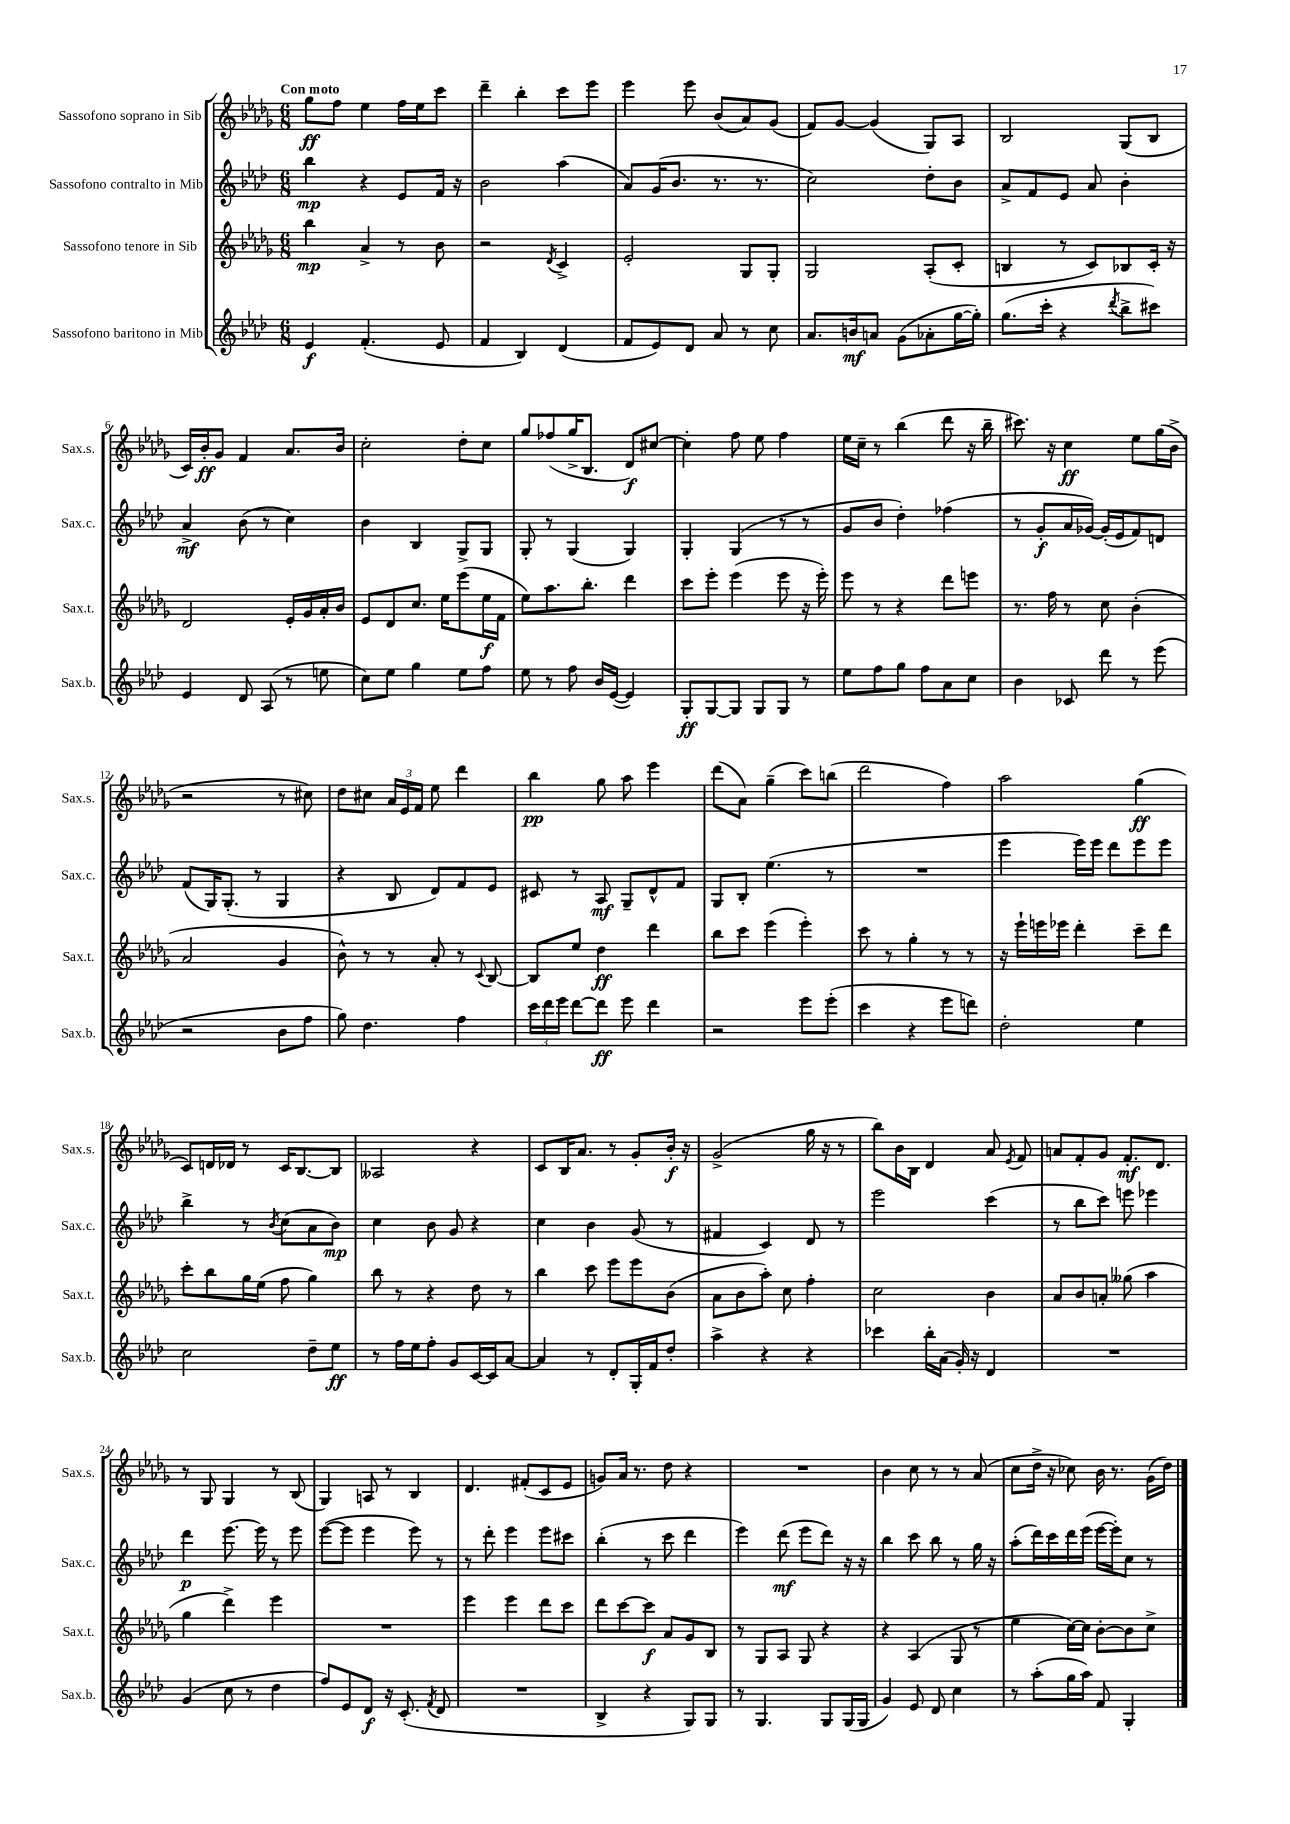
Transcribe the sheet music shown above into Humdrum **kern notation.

**kern	**dynam	**kern	**dynam	**kern	**dynam	**kern	**dynam
*part4	*part4	*part3	*part3	*part2	*part2	*part1	*part1
*staff4	*staff4	*staff3	*staff3	*staff2	*staff2	*staff1	*staff1
*I"Sassofono baritono in Mib	*	*I"Sassofono tenore in Sib	*	*I"Sassofono contralto in Mib	*	*I"Sassofono soprano in Sib	*
*I'Sax.b.	*	*I'Sax.t.	*	*I'Sax.c.	*	*I'Sax.s.	*
*clefG2	*	*clefG2	*	*clefG2	*	*clefG2	*
*k[b-e-a-d-]	*	*k[b-e-a-d-g-]	*	*k[b-e-a-d-]	*	*k[b-e-a-d-g-]	*
*M6/8	*	*M6/8	*	*M6/8	*	*M6/8	*
=1	=1	=1	=1	=1	=1	=1	=1
!	!	!	!	!	!	!LO:TX:a:B:t=Con moto	!
4e-/	f	4bb-\	mp	4bb-\	mp	8gg-\L	ff
.	.	.	.	.	.	8ff\J	.
(4.f'/	.	4a-^/	.	4r	.	4ee-\	.
.	.	8r	.	8e-/L	.	16ff\LL	.
.	.	.	.	.	.	16ee-\J	.
8e-/	.	8b-\	.	16f/Jk	.	8ccc\J	.
.	.	.	.	16r	.	.	.
=2	=2	=2	=2	=2	=2	=2	=2
4f/	.	2r	.	2b-\	.	4ddd-~\	.
4B-/)	.	.	.	.	.	4bb-'\	.
.	.	8qd-/	.	.	.	.	.
(4d-/	.	4c^/	.	(4aa-\	.	8ccc\L	.
.	.	.	.	.	.	8eee-\J	.
=3	=3	=3	=3	=3	=3	=3	=3
8f/L	.	2e-'/	.	8a-/L)	.	4eee-\	.
8e-/)	.	.	.	(16g/K	.	.	.
.	.	.	.	8.b-/J	.	.	.
8d-/J	.	.	.	.	.	8eee-\	.
8a-/	.	.	.	8.r	.	(8b-/L	.
8r	.	8G-/L	.	.	.	8a-/)	.
.	.	.	.	8.r	.	.	.
8cc\	.	8G-'/J	.	.	.	(8g-/J	.
=4	=4	=4	=4	=4	=4	=4	=4
8.a-/L	.	2G-/	.	2cc\)	.	8f/L)	.
.	.	.	.	.	.	[8g-/J	.
16bn/k	mf	.	.	.	.	.	.
8an/J	.	.	.	.	.	(4g-/]	.
(8g\L	.	.	.	.	.	.	.
8a-X'\	.	(8A-'/L	.	8dd-'\L	.	8G-/L)	.
[16gg\L	.	8c'/J	.	8b-\J	.	8A-/J	.
16gg'\JJ])	.	.	.	.	.	.	.
=5	=5	=5	=5	=5	=5	=5	=5
(8.gg\L	.	4Bn/	.	8a-^/L	.	2B-/	.
.	.	.	.	8f/	.	.	.
16ccc'\Jk	.	.	.	.	.	.	.
4r	.	8r	.	8e-/J	.	.	.
.	.	8c/L)	.	8a-/	.	.	.
8qddd-/	.	.	.	.	.	.	.
8bb-^\L	.	8B-X/	.	4b-'\	.	(8G-/L	.
8ccc#X\J)	.	16c'/Jk	.	.	.	8B-/J	.
.	.	16r	.	.	.	.	.
!!LO:LB:g=z
=6	=6	=6	=6	=6	=6	=6	=6
4e-/	.	2d-/	.	4a-^/	mf	16c/LL)	.
.	.	.	.	.	.	16b-'/J	ff
.	.	.	.	.	.	8g-/J	.
8d-/	.	.	.	(8b-\	.	4f/	.
(8A-/	.	.	.	8r	.	.	.
8r	.	16e-'/LL	.	4cc\)	.	8.a-/L	.
.	.	16g-/	.	.	.	.	.
8een\	.	16a-'/	.	.	.	.	.
.	.	16b-/JJ	.	.	.	16b-/Jk	.
=7	=7	=7	=7	=7	=7	=7	=7
8cc\L)	.	8e-/L	.	4b-\	.	2cc'\	.
8ee-\J	.	8d-/	.	.	.	.	.
4gg\	.	8.cc/J	.	4B-/	.	.	.
.	.	16ee-\KL	.	.	.	.	.
8ee-\L	.	(8eee-\	.	8G^/L	.	8dd-'\L	.
8ff\J	.	16ee-\L	f	8G/J	.	8cc\J	.
.	.	16f\JJ	.	.	.	.	.
=8	=8	=8	=8	=8	=8	=8	=8
8ee-\	.	8ee-\L)	.	8G'/	.	8gg-/L	.
8r	.	8.aa-\	.	8r	.	(8ff-X/	.
8ff\	.	.	.	(4G/	.	16gg-^/K	.
.	.	8.bb-'\J	.	.	.	8.B-/J	.
16b-/LL	.	.	.	.	.	.	.
([16e-/JJ	.	.	.	.	.	.	.
4e-/])	.	4ddd-\	.	4G/)	.	8d-/L)	f
.	.	.	.	.	.	[8cc#X/J	.
=9	=9	=9	=9	=9	=9	=9	=9
8G'/L	ff	8ccc\L	.	4G'/	.	4cc#'\]	.
[8G/	.	8eee-'\J	.	.	.	.	.
8G/J]	.	(4eee-\	.	(4G/	.	8ff\	.
8G/L	.	.	.	.	.	8ee-\	.
8G/J	.	8eee-\	.	8r	.	4ff\	.
8r	.	16r	.	8r	.	.	.
.	.	16eee-'\)	.	.	.	.	.
=10	=10	=10	=10	=10	=10	=10	=10
8ee-\L	.	8eee-\	.	8g/L	.	16ee-\LL	.
.	.	.	.	.	.	16cc~\JJ	.
8ff\	.	8r	.	8b-/J	.	8r	.
8gg\J	.	4r	.	4dd-'\)	.	(4bb-\	.
8ff\L	.	.	.	.	.	.	.
8a-\	.	8ddd-\L	.	(4ff-X\	.	8ddd-\	.
8cc\J	.	8eeen\J	.	.	.	16r	.
.	.	.	.	.	.	16bb-~\	.
=11	=11	=11	=11	=11	=11	=11	=11
4b-\	.	8.r	.	8r	.	8.ccc#X\)	.
.	.	.	.	8g'/L	f	.	.
.	.	16ff\	.	.	.	16r	.
8c-X/	.	8r	.	16a-/L	.	4cc\	ff
.	.	.	.	[16g-X/JJ)	.	.	.
8ddd-\	.	8cc\	.	(16g-'/LL]	.	.	.
.	.	.	.	16e-/J	.	.	.
8r	.	(4b-'\	.	8f/)	.	8ee-\L	.
(8eee-\	.	.	.	8dn/J	.	(16gg-\L	.
.	.	.	.	.	.	16b-^\JJ	.
!!LO:LB:g=z
=12	=12	=12	=12	=12	=12	=12	=12
2r	.	2a-/	.	(8f/L	.	2r	.
.	.	.	.	16G/K)	.	.	.
.	.	.	.	(8.G'/J	.	.	.
.	.	.	.	8r	.	.	.
8b-\L	.	4g-/	.	4G/	.	8r	.
8ff\J	.	.	.	.	.	8cc#X\)	.
=13	=13	=13	=13	=13	=13	=13	=13
8gg\)	.	8b-^^\)	.	4r	.	8dd-\L	.
4.dd-\	.	8r	.	.	.	8cc#X\J	.
.	.	8r	.	8B-/	.	24a-/LL	.
.	.	.	.	.	.	24e-/	.
.	.	.	.	.	.	24f/JJ	.
.	.	8a-'/	.	8d-/L)	.	8ee-\	.
4ff\	.	8r	.	8f/	.	4ddd-\	.
.	.	8qqc/	.	.	.	.	.
.	.	[8B-/	.	8e-/J	.	.	.
=14	=14	=14	=14	=14	=14	=14	=14
24ccc\LL	.	8B-/L]	.	8c#X/	.	4bb-\	pp
24ddd-\	.	.	.	.	.	.	.
24eee-\JJ	.	.	.	.	.	.	.
[8ddd-\L	.	8ee-/J	.	8r	.	.	.
8ddd-\J]	ff	4dd-\	ff	8A-/	mf	8gg-\	.
8eee-\	.	.	.	8G~/L	.	8aa-\	.
4ddd-\	.	4ddd-\	.	8d-^^/	.	4eee-\	.
.	.	.	.	8f/J	.	.	.
=15	=15	=15	=15	=15	=15	=15	=15
2r	.	8bb-\L	.	8G/L	.	(8ddd-\L	.
.	.	8ccc\J	.	8B-'/J	.	8a-\J)	.
.	.	(4eee-\	.	(4.ee-\	.	(4gg-~\	.
8eee-\L	.	4eee-'\)	.	.	.	8ccc\L)	.
(8eee-'\J	.	.	.	8r	.	(8bbn\J	.
=16	=16	=16	=16	=16	=16	=16	=16
4ccc\	.	8ccc\	.	2.r	.	2ddd-\	.
.	.	8r	.	.	.	.	.
4r	.	4gg-'\	.	.	.	.	.
8eee-\L	.	8r	.	.	.	4ff\)	.
8dddn\J)	.	8r	.	.	.	.	.
=17	=17	=17	=17	=17	=17	=17	=17
2dd-'\	.	16r	.	4eee-\	.	2aa-\	.
.	.	16eee-`\LL	.	.	.	.	.
.	.	16eeen\	.	.	.	.	.
.	.	16eee-X\JJ	.	.	.	.	.
.	.	4ddd-'\	.	16eee-\LL)	.	.	.
.	.	.	.	16eee-\JJ	.	.	.
.	.	.	.	8ddd-\L	.	.	.
4ee-\	.	8ccc~\L	.	8eee-\	.	(4gg-\	ff
.	.	8ddd-\J	.	8eee-\J	.	.	.
!!LO:LB:g=z
=18	=18	=18	=18	=18	=18	=18	=18
2cc\	.	8ccc'\L	.	4bb-^\	.	8c/L)	.
.	.	8bb-\	.	.	.	16dn/L	.
.	.	.	.	.	.	16d-X/JJ	.
.	.	16gg-\L	.	8r	.	8r	.
.	.	(16ee-\JJ	.	.	.	.	.
.	.	.	.	8qb-/	.	.	.
.	.	8ff\	.	(8cc\L	.	16c/KL	.
.	.	.	.	.	.	[8.B-/	.
8dd-~\L	.	4gg-\)	.	8a-\	.	.	.
8ee-\J	ff	.	.	8b-\J)	mp	8B-/J]	.
=19	=19	=19	=19	=19	=19	=19	=19
8r	.	8bb-\	.	4cc\	.	2A--X/	.
16ff\LL	.	8r	.	.	.	.	.
16ee-\J	.	.	.	.	.	.	.
8ff'\J	.	4r	.	8b-\	.	.	.
8g/L	.	.	.	8g/	.	.	.
[16c/L	.	8dd-\	.	4r	.	4r	.
16c/J]	.	.	.	.	.	.	.
[8a-/J	.	8r	.	.	.	.	.
=20	=20	=20	=20	=20	=20	=20	=20
4a-/]	.	4bb-\	.	4cc\	.	8c/L	.
.	.	.	.	.	.	16B-/K	.
.	.	.	.	.	.	8.a-/J	.
8r	.	8ccc\	.	4b-\	.	.	.
8d-'/L	.	8eee-\L	.	.	.	8r	.
16G'/L	.	8eee-\	.	(8g/	.	8g-'/L	.
16f/J	.	.	.	.	.	.	.
8dd-'/J	.	(8b-\J	.	8r	.	16b-'/Jk	f
.	.	.	.	.	.	16r	.
=21	=21	=21	=21	=21	=21	=21	=21
4aa-^\	.	8a-\L	.	4f#X/	.	(2g-^/	.
.	.	8b-\	.	.	.	.	.
4r	.	8aa-'\J)	.	4c/)	.	.	.
.	.	8cc\	.	.	.	.	.
4r	.	4ff'\	.	8d-/	.	16gg-\	.
.	.	.	.	.	.	16r	.
.	.	.	.	8r	.	8r	.
=22	=22	=22	=22	=22	=22	=22	=22
4ccc-X\	.	2cc\	.	2eee-\	.	8bb-\L)	.
.	.	.	.	.	.	16b-\L	.
.	.	.	.	.	.	16B-\JJ	.
16bb-'\LL	.	.	.	.	.	4d-/	.
(16a-\JJ	.	.	.	.	.	.	.
16g'/)	.	.	.	.	.	.	.
16r	.	.	.	.	.	.	.
4d-/	.	4b-\	.	(4ccc\	.	8a-/	.
.	.	.	.	.	.	8qe-/	.
.	.	.	.	.	.	8f/	.
=23	=23	=23	=23	=23	=23	=23	=23
2.r	.	8a-/L	.	8r	.	8an/L	.
.	.	8b-/	.	8bb-\L	.	8f'/	.
.	.	8an'/J	.	8ccc\J)	.	8g-/J	.
.	.	(8gg--X\	.	8eeen\	.	8.f'/L	mf
.	.	4aa-\	.	4eee-X\	.	.	.
.	.	.	.	.	.	8.d-/J	.
!!LO:LB:g=z
=24	=24	=24	=24	=24	=24	=24	=24
(4g/	.	4gg-\	.	4ddd-\	p	8r	.
.	.	.	.	.	.	8G-/	.
8cc\	.	4ddd-^\)	.	[8.eee-\	.	4G-/	.
8r	.	.	.	.	.	.	.
.	.	.	.	16eee-\]	.	.	.
4dd-\	.	4eee-\	.	8r	.	8r	.
.	.	.	.	8eee-\	.	(8B-/	.
=25	=25	=25	=25	=25	=25	=25	=25
8ff/L)	.	2.r	.	([8eee-\L	.	4G-/)	.
8e-/	.	.	.	8eee-\J]	.	.	.
8d-/J	f	.	.	4eee-\	.	8An/	.
16r	.	.	.	.	.	8r	.
(8.c'/	.	.	.	.	.	.	.
.	.	.	.	8eee-\)	.	4B-/	.
8qf/	.	.	.	.	.	.	.
8d-/	.	.	.	8r	.	.	.
=26	=26	=26	=26	=26	=26	=26	=26
2.r	.	4eee-\	.	8r	.	4.d-/	.
.	.	.	.	8ddd-'\	.	.	.
.	.	4eee-\	.	4eee-\	.	.	.
.	.	.	.	.	.	(8f#X'/L	.
.	.	8ddd-\L	.	8eee-\L	.	8c/	.
.	.	8ccc\J	.	8ccc#X\J	.	8e-/J	.
=27	=27	=27	=27	=27	=27	=27	=27
4B-^/	.	8ddd-\L	.	(4bb-'\	.	8gn/L)	.
.	.	[8ccc\	.	.	.	16a-/Jk	.
.	.	.	.	.	.	8.r	.
4r	.	8ccc\J]	f	8r	.	.	.
.	.	8a-/L	.	8ccc\	.	8dd-\	.
8G/L)	.	8g-/	.	4ddd-\	.	4r	.
8G/J	.	8B-/J	.	.	.	.	.
=28	=28	=28	=28	=28	=28	=28	=28
8r	.	8r	.	4eee-\)	.	2.r	.
4.G/	.	8G-/L	.	.	.	.	.
.	.	8A-/J	.	(8ddd-\	mf	.	.
.	.	8G-/	.	8eee-\L	.	.	.
8G/L	.	4r	.	8ddd-\J)	.	.	.
(16G/L	.	.	.	16r	.	.	.
16G/JJ	.	.	.	16r	.	.	.
=29	=29	=29	=29	=29	=29	=29	=29
4g/)	.	4r	.	4bb-\	.	4b-\	.
8e-/	.	(4A-/	.	8ccc\	.	8cc\	.
8d-/	.	.	.	8bb-\	.	8r	.
4cc\	.	8G-/	.	8r	.	8r	.
.	.	8r	.	16gg\	.	(8a-/	.
.	.	.	.	16r	.	.	.
=30	=30	=30	=30	=30	=30	=30	=30
8r	.	4ee-\	.	(8aa-'\L	.	8cc\L	.
(8aa-'\L	.	.	.	16ddd-\L)	.	16dd-^\Jk	.
.	.	.	.	16ccc\	.	16r	.
16gg\L	.	[16cc\LL)	.	16ddd-\	.	8cc-X\)	.
16aa-\JJ)	.	16cc\JJ]	.	(16eee-\JJ	.	.	.
8f/	.	[8b-'\L	.	[16eee-\LL	.	16b-\	.
.	.	.	.	16eee-'\J])	.	8.r	.
4G'/	.	8b-\]	.	8cc\J	.	.	.
.	.	8cc^\J	.	8r	.	(16g-\LL	.
.	.	.	.	.	.	16dd-\JJ)	.
==	==	==	==	==	==	==	==
*-	*-	*-	*-	*-	*-	*-	*-
